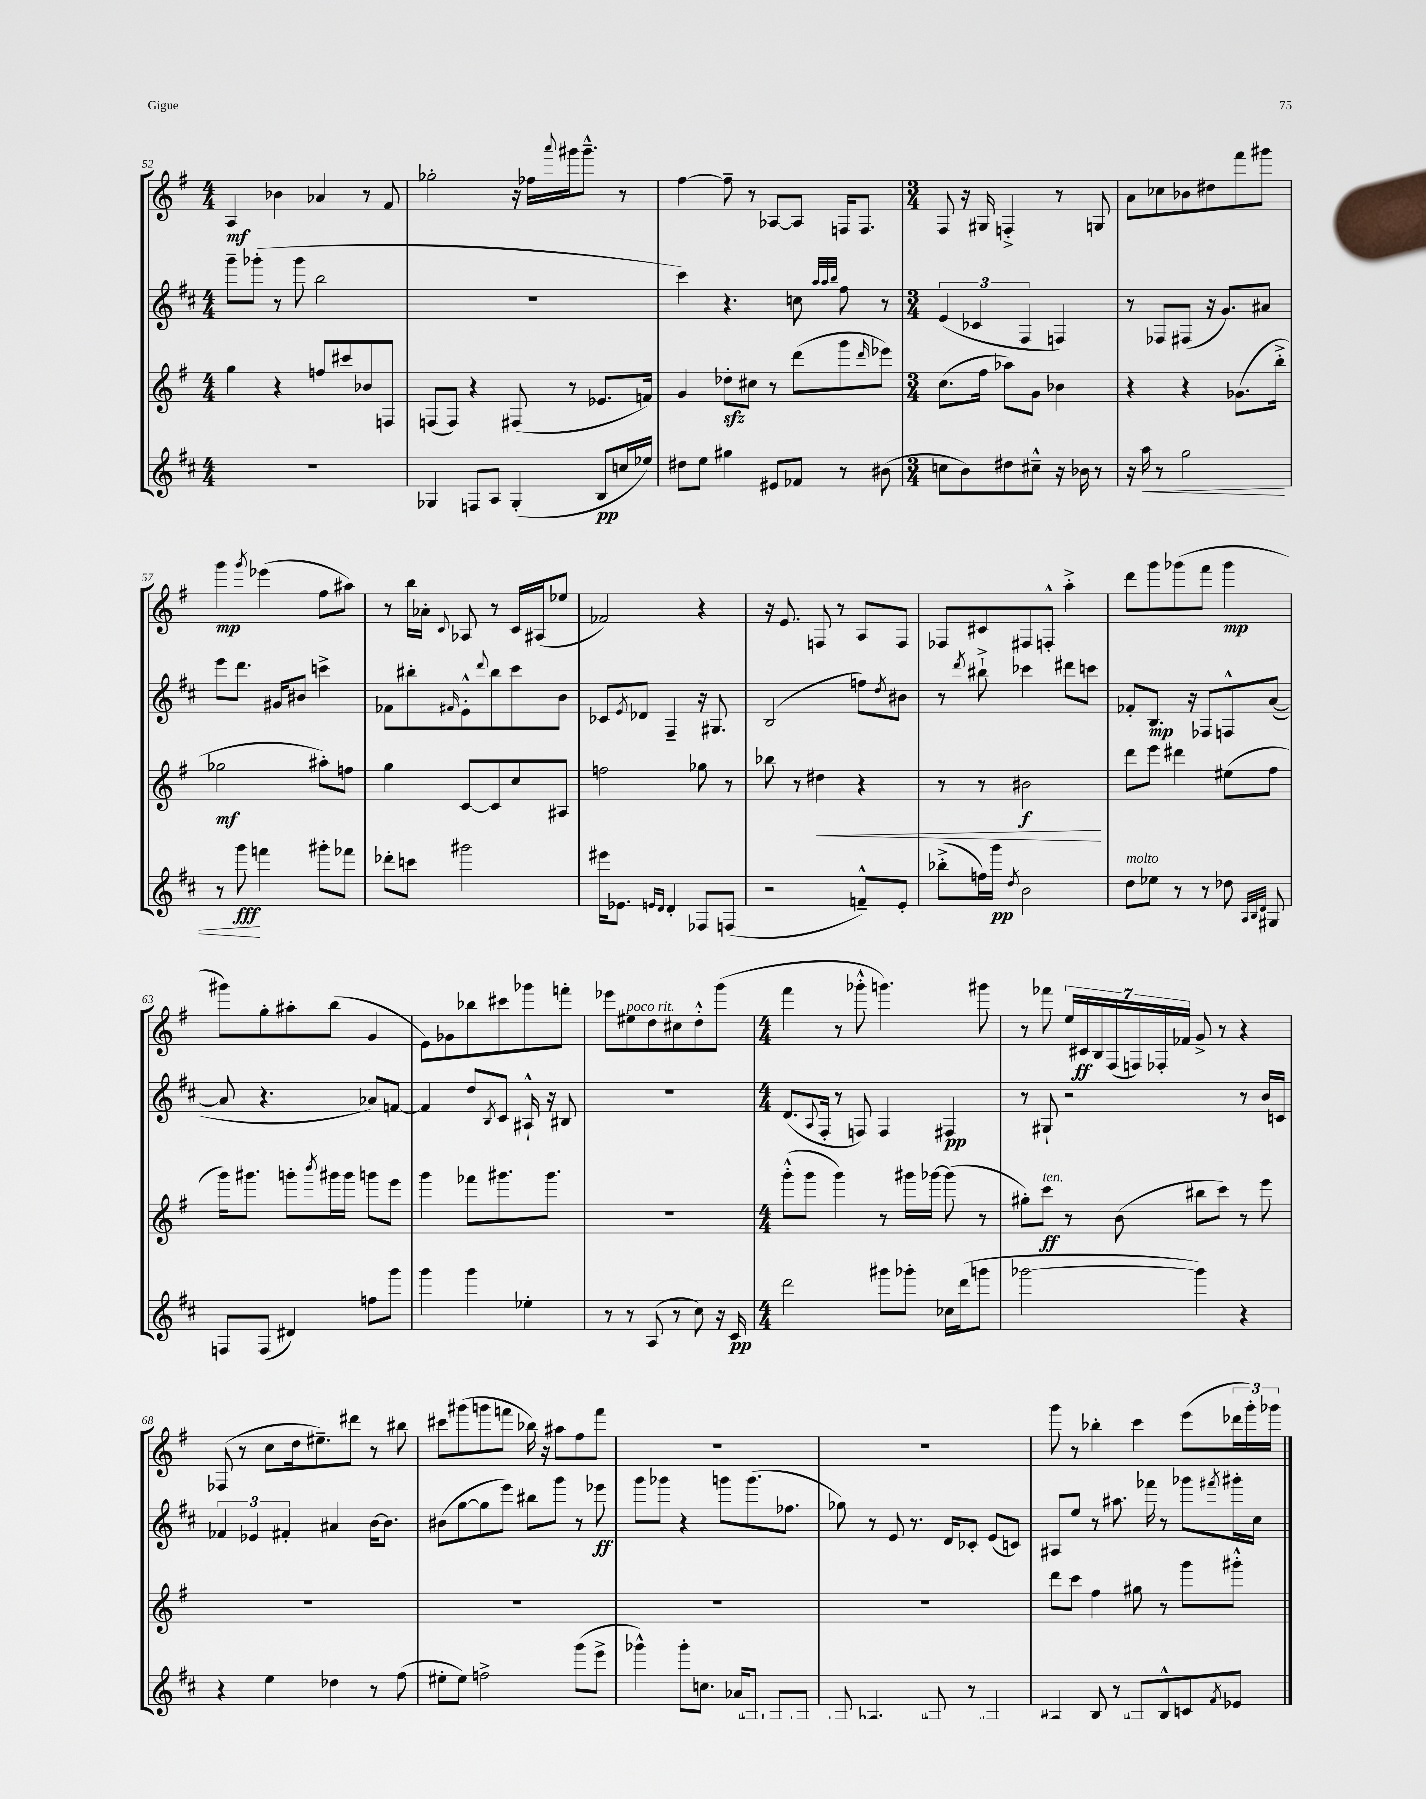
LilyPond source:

<<
\new StaffGroup <<
\new Staff = "s0" {
    \clef treble \key g \major \numericTimeSignature \time 4/4
    a4\mf bes'4 aes'4 r8 fis'8 |
    ges''2-. r16 fes''16 \appoggiatura { a'''8 } gis'''16 gis'''8.---^ r8 |
    fis''4~ fis''8-- r8 aes8~ aes8 f16 f8. |
    \numericTimeSignature \time 3/4 fis8 r16 gis16 f4-.-> r8 g8 |
    a'8 ces''8 bes'8 dis''8 fis'''8 gis'''8 |
    g'''4\mp \acciaccatura { g'''8 } ees'''4( fis''8 ais''8) |
    r8 b''16 aes'16-. \appoggiatura { c'8 } aes8 r8 c'16 ais16( ees''8 |
    fes'2) r4 |
    r16 e'8. f8 r8 a8 f8 |
    fes8 cis'8 fis8 f8-.-^ a''4-.-> |
    d'''8 g'''8 ges'''8( fis'''8 ges'''4\mp |
    gis'''8) g''8-. ais''8-. b''8( g'4 |
    e'8) ges'8 bes''8 cis'''8 ges'''8 f'''8-. |
    ees'''8 eis''8^\markup { \italic "poco rit." } d''8 cis''8 d''8-.-^ g'''8( |
    \numericTimeSignature \time 4/4 fis'''4 r8 ges'''8-.-^ g'''4.) gis'''8 |
    r8 fes'''8 \tuplet 7/4 { e''16 cis'16\ff b16 fis16( f16) fes16-. fes'16 } g'8-> r8 r4 |
    fes8( r8 c''8 d''16 eis''8.--) dis'''8 r8 bis''8 |
    cis'''8 gis'''8( g'''8 f'''8 bes''16) r16 ais''8 fis''8 f'''8 |
    R1 |
    R1 |
    g'''8 r8 bes''4-. c'''4 e'''8( \tuplet 3/2 { des'''16 g'''16-.) ges'''16 } \bar "|." |
}
\new Staff = "s1" {
    \clef treble \key d \major \numericTimeSignature \time 4/4
    g'''8-- ges'''8-.( r8 ges'''8 b''2 |
    R1 |
    cis'''4) r4. c''8 \grace { a''32 a''32 b''32 } fis''8 r8 |
    \numericTimeSignature \time 3/4 \tuplet 3/2 { e'4( ces'4 fis4 } f4) |
    r8 fes8 fis8( r16 g'8.) ais'8 |
    e'''8 d'''8. gis'16 bis'8 c'''4-> |
    fes'8 bis''8-. \grace { fis'16 } e'8-.-^ \appoggiatura { d'''8 } bis''8 cis'''8 b'8 |
    ces'8 \acciaccatura { e'8 } des'8 fis4-- r16 gis8. |
    b2( f''8) \acciaccatura { d''8 } bis'8 |
    r8 \acciaccatura { d'''8 } bis''8-!-> ces'''4 dis'''8 c'''8 |
    fes'8-. b8.\mp r16 fes8 f8-^ a'8~( |
    a'8 r4. aes'8) f'8~ |
    f'4 d''8 \acciaccatura { b8 } cis'8 ais16-!-^ r16 bis8 |
    R2. |
    \numericTimeSignature \time 4/4 d'8.( \appoggiatura { a8 } fis16-. r8 f8) f4 fis4\pp |
    r8 gis8-! r2 r8 b'16 c'16 |
    \tuplet 3/2 { fes'4 ees'4 fis'4-. } ais'4 b'16~ b'8. |
    bis'8( g''8~ g''8 e'''8) bis''8 g'''8 r8 ees'''8\ff |
    g'''8 ges'''8 r4 g'''8 g'''8.( fes''8. |
    ges''8) r8 e'8 r8. d'16 ces'8-. e'8( c'8) |
    ais8 e''8 r8 ais''8. fes'''16 r8 ges'''8 \acciaccatura { fis'''8 } gis'''16-. cis''16 \bar "|." |
}
\new Staff = "s2" {
    \clef treble \key g \major \numericTimeSignature \time 4/4
    g''4 r4 f''8 cis'''8 bes'8 f8 |
    f8( f8) r4 fis8( r8 ees'8. f'16) |
    g'4 des''8-.\sfz cis''8 r8 d'''8( g'''8 \grace { d'''16 } ees'''8) |
    \numericTimeSignature \time 3/4 c''8.( fis''16 aes''8) g'8 bes'4 |
    r4 r4 ges'8.( b''16-.-> |
    ges''2\mf ais''8-.) f''8 |
    g''4 c'8~ c'8 c''8 ais8 |
    f''2 ges''8 r8 |
    bes''8 r8 dis''4\< r4 |
    r8 r8 bis'2\f\! |
    d'''8 e'''8 dis'''4 eis''8( fis''8 |
    g'''16) gis'''8. g'''8-. \acciaccatura { b'''8 } gis'''16 gis'''16 g'''8 e'''8 |
    g'''4 fes'''8 gis'''8. gis'''8. |
    R2. |
    \numericTimeSignature \time 4/4 g'''8-.-^( g'''8 g'''4) r8 gis'''16 ges'''16~ ges'''8( r8 |
    gis''8-.) c'''8\ff^\markup { \italic "ten." } r8 b'8( bis''8 c'''8) r8 e'''8 |
    R1 |
    R1 |
    R1 |
    R1 |
    d'''8 c'''8 fis''4 gis''8 r8 g'''8 gis'''8-.-^ \bar "|." |
}
\new Staff = "s3" {
    \clef treble \key d \major \numericTimeSignature \time 4/4
    R1 |
    ges4 f8 a8 ges4-.( b8\pp c''16 ees''16) |
    dis''8 e''8 gis''4 eis'8 fes'8 r8 bis'8( |
    \numericTimeSignature \time 3/4 c''8 b'8) dis''8 cis''8---^ r16 bes'16 r8 |
    r16 a''16\< r8 g''2 |
    r8 g'''8\fff\! f'''4 gis'''8-. fes'''8 |
    des'''8-. c'''8 gis'''2 |
    eis'''16 ees'8. \grace { e'16 d'16 } d'4-. fes8 f8( |
    r2 f'8---^) e'8-. |
    bes''8-.->( f''16) g'''16\pp \acciaccatura { d''8 } b'2 |
    d''8^\markup { \italic "molto" } ees''8 r8 r8 des''8 \grace { a32 b32 d'32 } gis8 |
    f8 f8( dis'4) f''8 g'''8 |
    g'''4 g'''4 ees''4-. |
    r8 r8 a8( r8 cis''8) r16 cis'16\pp |
    \numericTimeSignature \time 4/4 d'''2 gis'''8 ges'''8-. ces''16 d'''16( g'''8 |
    ges'''2~ ges'''4) r4 |
    r4 e''4 des''4 r8 fis''8( |
    eis''8-. eis''8) f''2-> g'''8( e'''8-> |
    ges'''4-^) ges'''8-. c''8. aes'16 gis8 fes8 f8 |
    f8 aes4. gis8 r8 fis4-! |
    ais4-.( b8) r8 gis8 b8-.-^ c'8\fff \acciaccatura { fis'8 } ees'8 \bar "|." |
}
>>
>>
\layout { \context { \Score currentBarNumber = #52 } }
